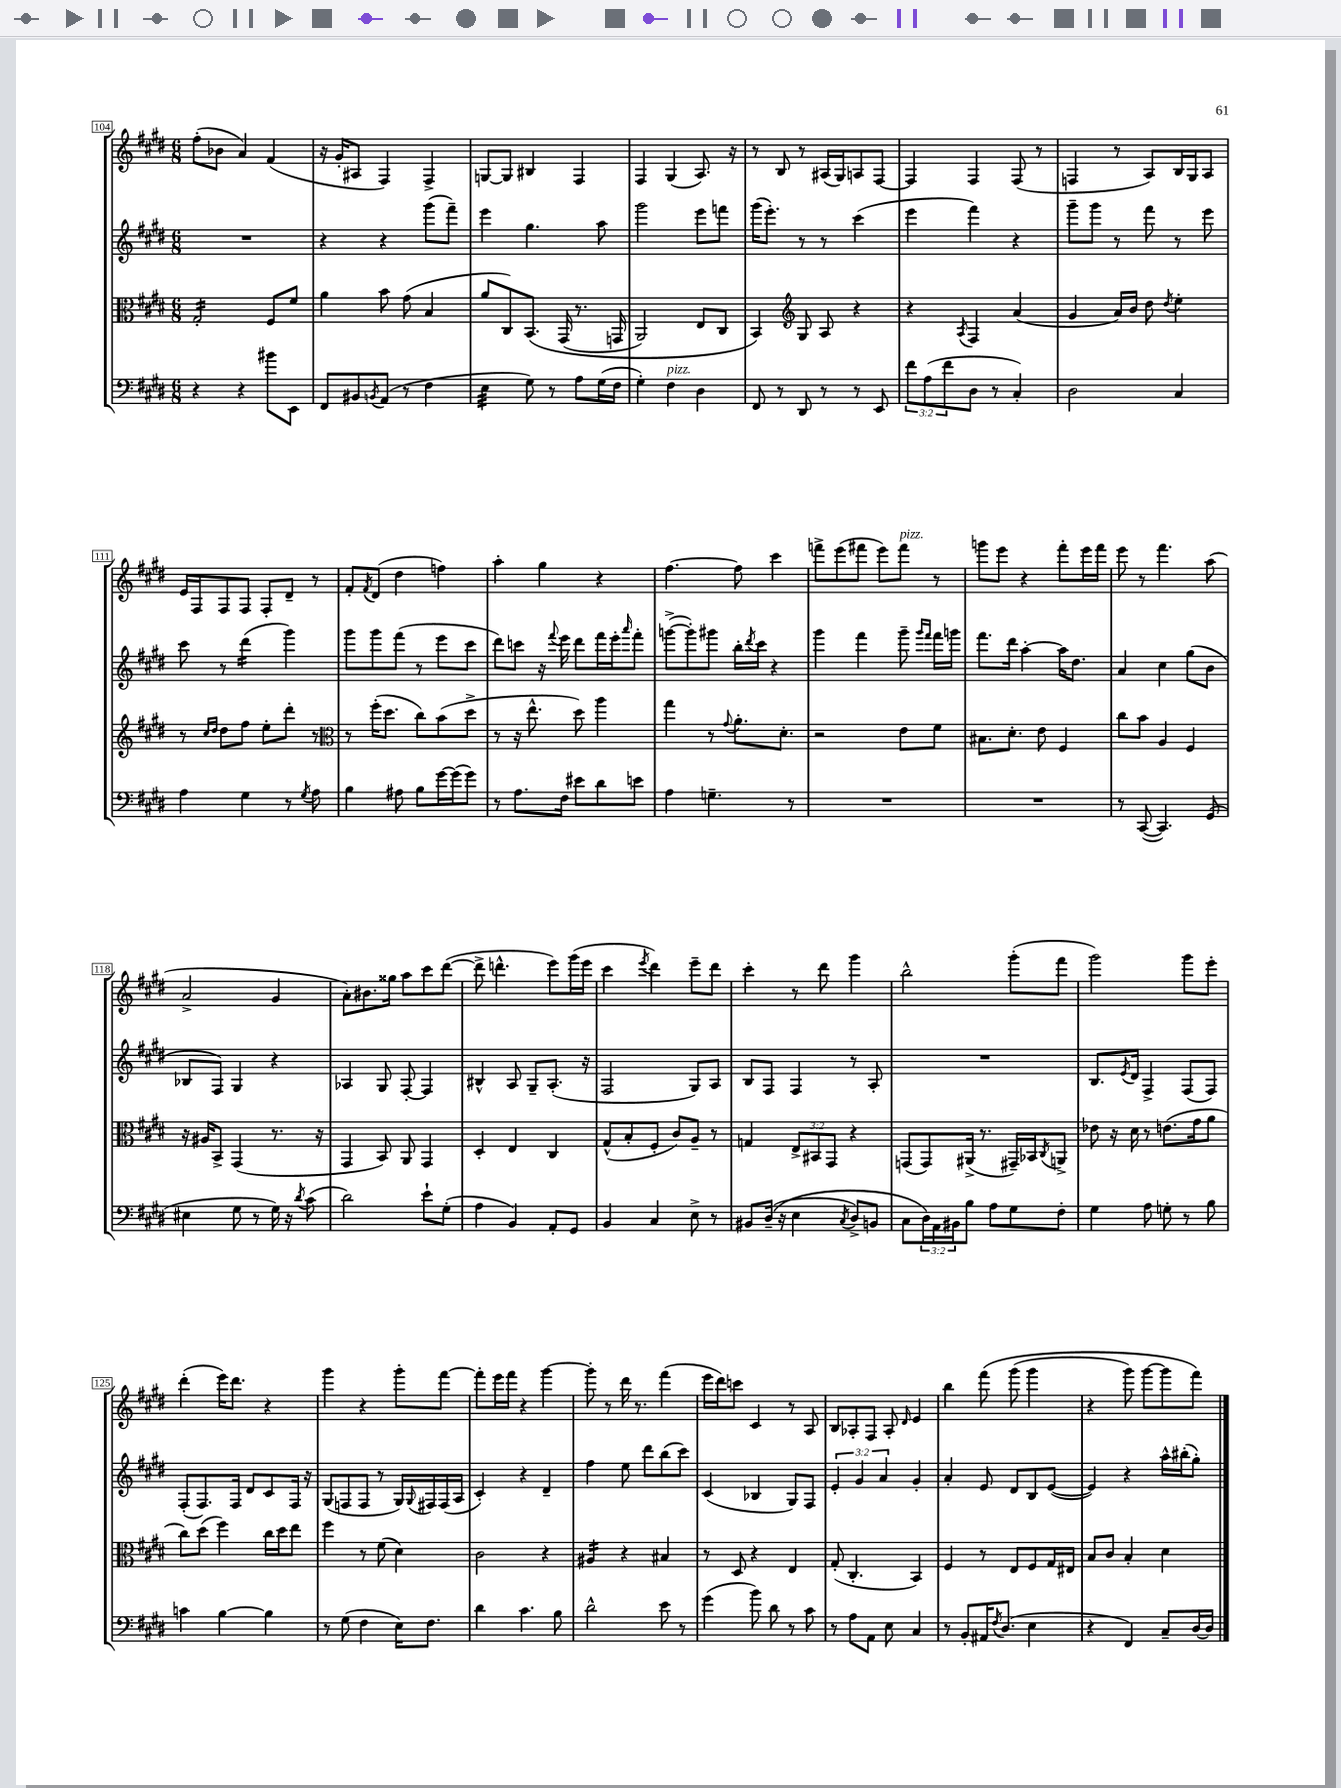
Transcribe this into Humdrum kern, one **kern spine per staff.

**kern	**kern	**kern	**kern
*staff4	*staff3	*staff2	*staff1
*clefF4	*clefC3	*clefG2	*clefG2
*k[f#c#g#d#]	*k[f#c#g#d#]	*k[f#c#g#d#]	*k[f#c#g#d#]
*M6/8	*M6/8	*M6/8	*M6/8
4r	2G#'	2.r	(8ff#'
.	.	.	8b-
4r	.	.	4a)
8b#	8F#	.	(4f#
8EE	8f#	.	.
=	=	=	=
8FF#	4a	4r	16r
.	.	.	16g#'
8BB#	.	.	8A#
8qBB	.	.	.
(8AA	8b	4r	4F#)
8r	(8g#	.	.
4F#	4B	(8ggg#	4F#^
.	.	8fff#~)	.
=	=	=	=
4E	8a	4eee	[8G
.	8C#)	.	8G]
8G#)	&(8.BB	4.gg#	4B#
8r	.	.	.
.	(16GG#	.	.
8A	8.r	.	4F#
(16G#	.	8aa	.
16F#	16GG	.	.
=	=	=	=
4G#')	2AA)	2ggg#	4F#
4F#	.	.	(4G#
4D#	8E	8eee	8.A)
.	8C#	8fff	.
.	.	.	16r
=	=	=	=
8FF#	4BB&)	(16ggg#	8r
.	.	8.eee')	.
8r	.	.	8B
*	*clefG2	*	*
8DD#	8G#	8r	8r
8r	8A	8r	(16A#
.	.	.	16G#)
8r	4r	(4ccc#	8A
8EE	.	.	[8F#
=	=	=	=
12f#	4r	4eee	4F#]
(12A	.	.	.
12f#	.	.	.
.	8qA	.	.
8D#	4F#	4fff#)	4F#
8r	.	.	.
4C#')	(4a	4r	(8F#
.	.	.	8r
=	=	=	=
2D#	4g#	8ggg#~	4F
.	.	8ggg#	.
.	16a)	8r	8r
.	16b	.	.
.	8dd#	8fff#	8A)
.	8qdd#	.	.
4C#	4ee'	8r	16B
.	.	.	16G#
.	.	8eee	8A
=	=	=	=
4A	8r	8ccc#	16e
.	.	.	16F#
.	16qqcc#	.	.
.	16qqdd#	.	.
.	8dd#	8r	8F#
4G#	8ff#	(4ddd#	8F#
.	8ee'	.	8F#'
8r	8ddd#'	4ggg#)	8d#~
8qG#	.	.	.
8A	8r	.	8r
=	=	=	=
*	*clefC3	*	*
4B	8r	8ggg#	8f#'
.	.	.	8qf#
.	(16ff#'	8ggg#	(8d#
.	8.dd#	.	.
8A#	.	(8fff#	4dd#
8B	8cc#)	8r	.
[16g#	(8b	8eee	4ff)
(16g#]	.	.	.
8g#)	8dd#^	8ccc#	.
=	=	=	=
8r	8r	8ddd#)	4aa'
8.A	16r	8ccc	.
.	8.ee^^	.	.
.	.	16r	4gg#
.	.	8qqfff#	.
16F#	.	16eee	.
8e#	8dd#)	8ddd#	.
8d#	4aa	16fff#	4r
.	.	16eee'	.
.	.	16qqaaa	.
8e	.	8fff#'	.
=	=	=	=
4A	4gg#	([8ggg^	[4.ff#
.	.	8ggg'])	.
4.G~	8r	8ggg#	.
.	8qqg#	.	.
.	8.a'	16bb'	8ff#]
.	.	8qddd#	.
.	.	16ccc#	.
.	.	4r	4ccc#
.	8.d#'	.	.
8r	.	.	.
=	=	=	=
2.r	2r	4ggg#	8fff^
.	.	.	(8eee
.	.	4fff#	8fff#
.	.	.	8eee)
.	8e	8ggg#~	8fff#
.	.	16qqggg#	.
.	.	16qqfff#	.
.	8f#	16fff#	8r
.	.	16ggg	.
=	=	=	=
2.r	8.B#	8.fff#	8ggg
.	.	.	8eee
.	8.d#'	16ddd#	.
.	.	[4aa'	4r
.	8e	.	.
.	4F#	16aa]	8fff#'
.	.	8.dd#	.
.	.	.	16eee
.	.	.	16fff#
=	=	=	=
8r	8cc#	4a	8eee
([8CC#	8b	.	8r
4.CC#])	4A	4cc#	4.fff#
.	4F#	(8gg#	.
(8GG#	.	8b	(8aa
=	=	=	=
4E#	16r	8B-	2a^
.	16A#	.	.
.	8BB^	8F#)	.
8G#	(4GG#	4G#	.
8r	.	.	.
16G#)	8.r	4r	4g#
16r	.	.	.
8qd#	.	.	.
(8c#	.	.	.
.	16r	.	.
=	=	=	=
2d#)	4GG#	4A-	8a')
.	.	.	8.b#
.	8BB)	8G#	.
.	.	.	16gg##
.	8AA	[8F#'	8aa
8e`	4GG#	4F#]	8ccc#
(8G#'	.	.	([8ddd#
=	=	=	=
4A	4D#'	4B#^^	8ddd#^]
.	.	.	4.ddd^^
4BB)	4E	8A	.
.	.	8G#~	.
8AA'	4C#	(8.A'	8eee)
8GG#	.	.	(16ggg#
.	.	16r	16eee
=	=	=	=
4BB	(8G#^^	2F#	4ccc#
.	8B'	.	.
.	.	.	8qeee
4C#	8F#'	.	4ddd#)
.	8c#)	.	.
8E^	8A~	8G#)	8eee~
8r	8r	8A	8ddd#
=	=	=	=
8BB#	4G	8B	4ccc#'
&((16D#~	.	8F#	.
16r	.	.	.
4E	12E^	4F#	8r
.	12BB#	.	.
.	.	.	8ddd#
.	12GG#	.	.
8qC#	.	.	.
8D#^)	4r	8r	4ggg#
8BB	.	8A'	.
=	=	=	=
8C#	(8GG	2.r	2bb^^
24D#&)	8GG)	.	.
24AA	.	.	.
24BB#	.	.	.
8B	(16AA#^	.	.
.	8.r	.	.
8A	.	.	.
8G#	16GG#~)	.	(8ggg#'
.	16BB-	.	.
.	8qC#	.	.
8F#'	8AA^	.	8fff#
=	=	=	=
4G#	8e-	8.B	2ggg#)
.	16r	.	.
.	.	8qe	.
.	16d#	16d#	.
8A	8r	4F#^	.
8G'	(8.e	.	.
8r	.	(8F#	8ggg#
.	16g#	.	.
8B	8a	8F#)	8eee'
=	=	=	=
4c	8cc#)	(8F#'	(4ddd#'
.	(8dd#	8.F#)	.
[4B	4ff#)	.	16eee)
.	.	16F#	8.ddd#
.	.	8d#	.
4B]	16cc#	8c#	4r
.	16dd#	.	.
.	8ee	16F#	.
.	.	16r	.
=	=	=	=
8r	4ff#	(8G#	4ggg#
(8G#	.	8F	.
4F#	8r	8F	4r
.	(8f#	8r	.
16E)	4d#)	16G#)	8ggg#'
.	.	8qqG#	.
8.F#	.	16F#	.
.	.	(16F#	[8fff#
.	.	16A	.
=	=	=	=
4d#	2c#	4c#')	8fff#']
.	.	.	16eee
.	.	.	16fff#
4.c#	.	4r	4r
.	4r	4d#~	[4ggg#
8B	.	.	.
=	=	=	=
2d#^^	4A#	4ff#	8ggg#']
.	.	.	8r
.	4r	8ee	16ddd#
.	.	.	8.r
.	.	8ddd#	.
8e	4B#	(8bb	(4fff#
8r	.	8ccc#)	.
=	=	=	=
(4g#	8r	(4c#	16eee
.	.	.	16ddd#)
.	8D#	.	8ccc
8b)	4r	4B-	4c#
8d#	.	.	.
8r	4E	8G#)	8r
8c#	.	8F#	8A
=	=	=	=
8r	(8G#'	6e'	8B
8A	4.C#'	.	8A-'
.	.	6g#	.
8AA	.	.	8F#
.	.	6a	.
8E	.	.	8A-'
.	.	.	16qqd#
4C#	4BB)	4g#'	4e
=	=	=	=
8r	4F#	4a'	4bb
8BB'	.	.	.
16AA#	8r	8e	&(8fff#
8qF#	.	.	.
(8.D#	.	.	.
.	8E	8d#	(8ggg#
4E	8F#	8B	4ggg#
.	16G#	([8e	.
.	16E#	.	.
=	=	=	=
4r	8B	4e])	4r
.	8c#	.	.
4FF#)	4B'	4r	8ggg#)
.	.	.	[8ggg#
8C#~	4d#	16aa^^	8ggg#]
.	.	(16bb#'	.
[16D#	.	8gg#')	8fff#&)
16D#]	.	.	.
==	==	==	==
*-	*-	*-	*-
